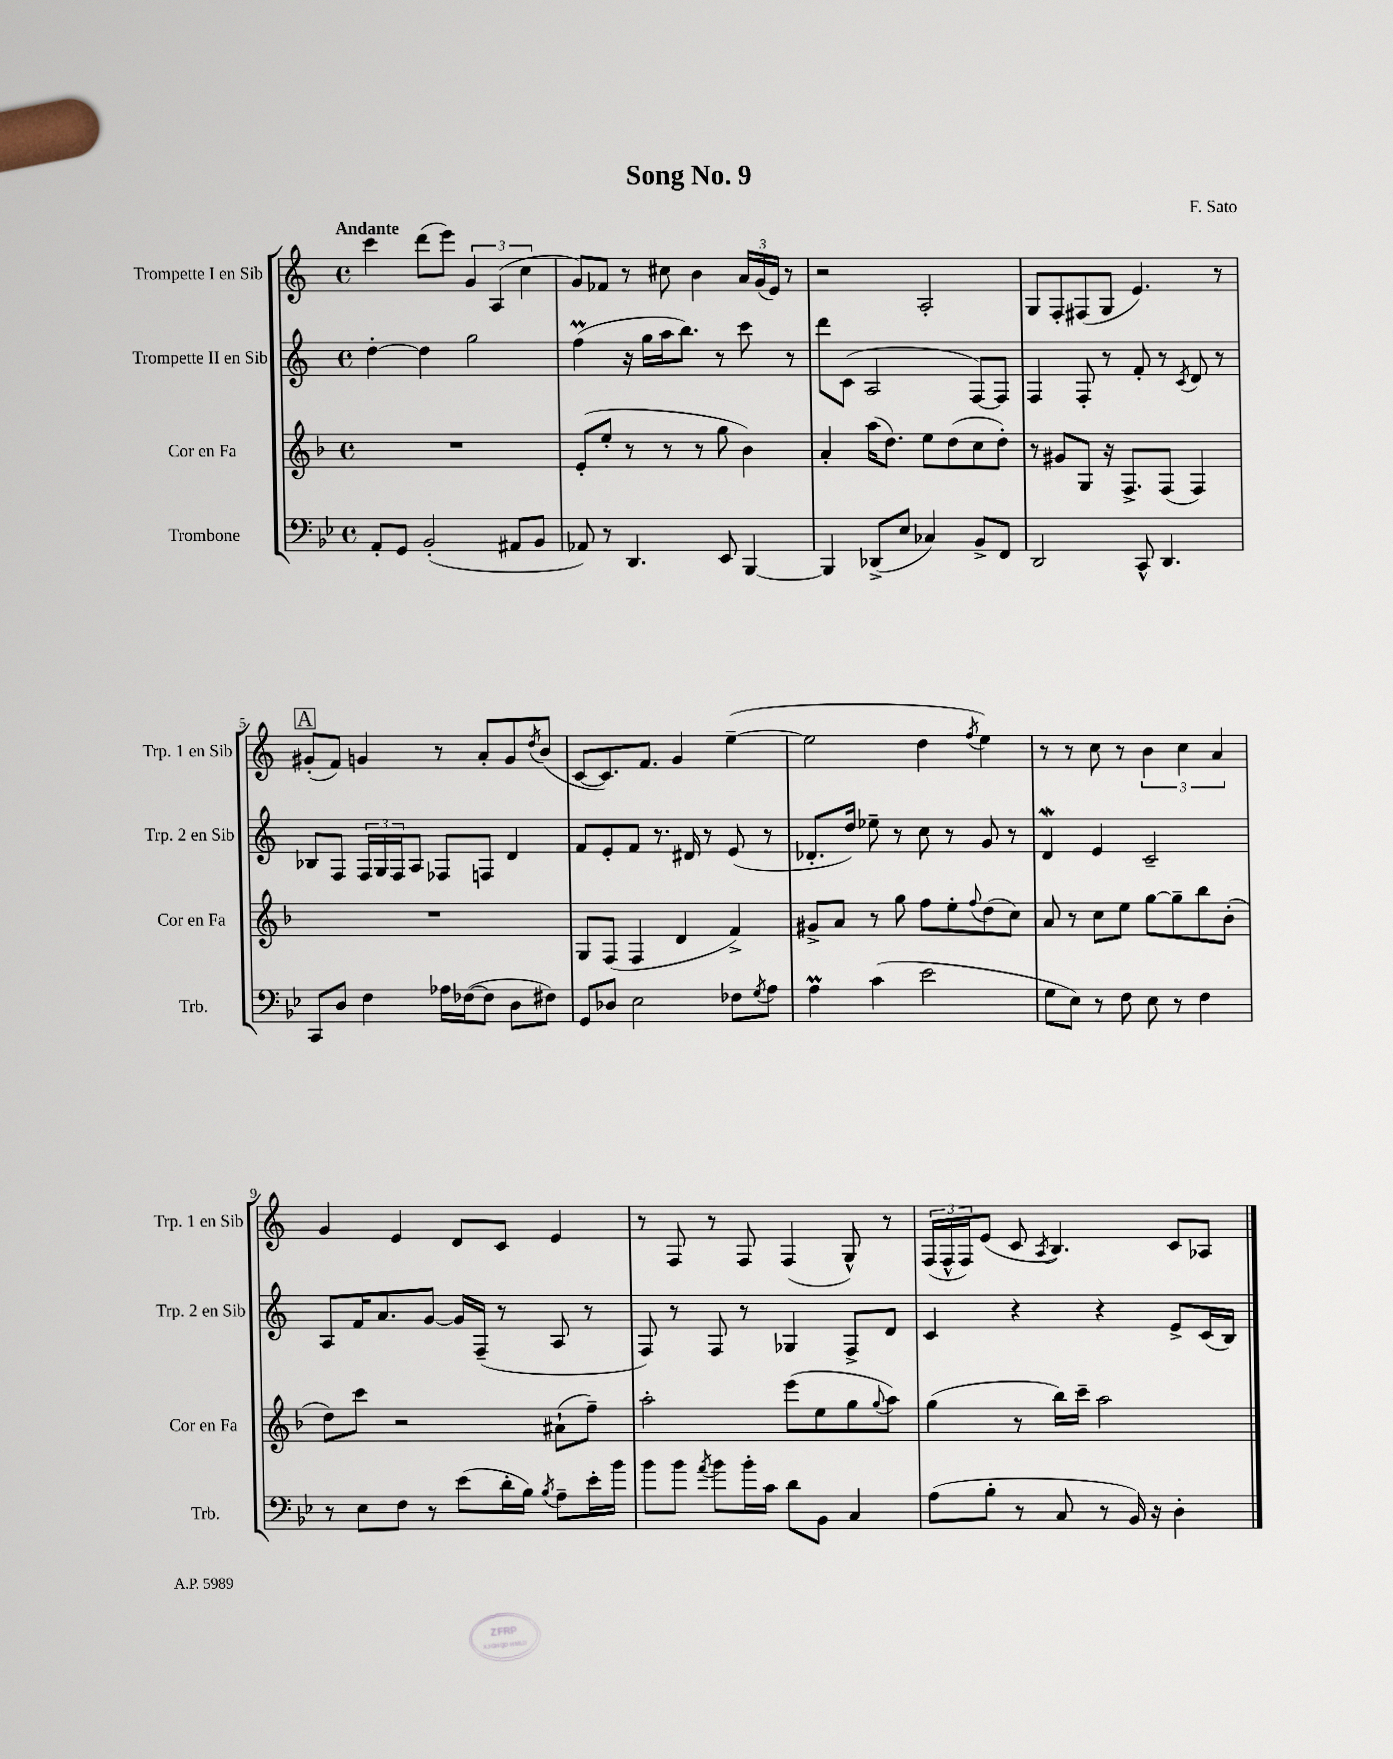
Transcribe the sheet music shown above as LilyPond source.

\header { title = "Song No. 9" composer = "F. Sato" }
<<
\new StaffGroup <<
\new Staff = "s0" \with { instrumentName = "Trompette I en Sib" shortInstrumentName = "Trp. 1 en Sib" } {
    \clef treble \key c \major \defaultTimeSignature \time 4/4 \tempo "Andante"
    c'''4 d'''8( e'''8) \tuplet 3/2 { g'4 a4( c''4 } |
    g'8) fes'8 r8 cis''8 b'4 \tuplet 3/2 { a'16 g'16( e'16) } r8 |
    r2 a2-. |
    g8 f8-. fis8( g8 e'4.) r8 |
    \mark \markup { \box "A" } gis'8-.( f'8) g'4 r8 a'8-. g'8 \acciaccatura { d''8 } b'8( |
    c'8~ c'8.) f'8. g'4 e''4~--( |
    e''2 d''4 \acciaccatura { f''8 } e''4) |
    r8 r8 c''8 r8 \tuplet 3/2 { b'4 c''4 a'4 } |
    g'4 e'4 d'8 c'8 e'4 |
    r8 f8 r8 f8 f4( g8-^) r8 |
    \tuplet 3/2 { f16( f16-^ f16) } e'8( c'8 \acciaccatura { a8 } b4.) c'8 aes8 \bar "|." |
}
\new Staff = "s1" \with { instrumentName = "Trompette II en Sib" shortInstrumentName = "Trp. 2 en Sib" } {
    \clef treble \key c \major \defaultTimeSignature \time 4/4
    d''4~-. d''4 g''2 |
    f''4\prall( r16 g''16 a''16 b''8.) r8 c'''8 r8 |
    d'''8 c'8( a2 f8~) f8 |
    f4 f8-. r8 f'8-. r8 \acciaccatura { c'8 } d'8 r8 |
    \mark \markup { \box "A" } bes8 f8 \tuplet 3/2 { f16 g16 f16 } a8 fes8 f8 d'4 |
    f'8 e'8-. f'8 r8. dis'16 r8 e'8( r8 |
    des'8.-. d''16) ees''8-- r8 c''8 r8 g'8 r8 |
    d'4\mordent e'4 c'2-- |
    a8 f'16 a'8. g'8~ g'16 f16--( r8 a8 r8 |
    f8) r8 f8 r8 ges4 f8-> d'8 |
    c'4 r4 r4 e'8-> c'16( b16) \bar "|." |
}
\new Staff = "s2" \with { instrumentName = "Cor en Fa" shortInstrumentName = "Cor en Fa" } {
    \clef treble \key f \major \defaultTimeSignature \time 4/4
    R1 |
    e'8-.( e''8-. r8 r8 r8 g''8 bes'4) |
    a'4-. a''16( d''8.) e''8 d''8( c''8 d''8-.) |
    r8 gis'8 g8 r16 f8.-> f8( f4) |
    \mark \markup { \box "A" } R1 |
    g8 f8( f4 d'4 f'4->) |
    gis'8-> a'8 r8 g''8 f''8 e''8-. \appoggiatura { f''8 } d''8( c''8) |
    a'8 r8 c''8 e''8 g''8~ g''8-- bes''8 bes'8-.( |
    d''8) c'''8 r2 ais'8-!( f''8--) |
    a''2-. e'''8( e''8 g''8 \appoggiatura { g''8 } a''8) |
    g''4( r8 bes''16) c'''16-- a''2 \bar "|." |
}
\new Staff = "s3" \with { instrumentName = "Trombone" shortInstrumentName = "Trb." } {
    \clef bass \key bes \major \defaultTimeSignature \time 4/4
    a,8-. g,8 bes,2-.( ais,8 bes,8 |
    aes,8) r8 d,4. ees,8 bes,,4~ |
    bes,,4 des,8->( ees8 ces4) bes,8-> f,8 |
    d,2 c,8-^ d,4. |
    \mark \markup { \box "A" } c,8 d8 f4 aes16 fes16~( fes8 d8 fis8) |
    g,8 des8 ees2 fes8 \acciaccatura { g8 } a8 |
    a4\prall c'4( ees'2 |
    g8 ees8) r8 f8 ees8 r8 f4 |
    r8 ees8 f8 r8 ees'8( d'16-. bes16) \acciaccatura { bes8 } a8-- ees'16-. bes'16 |
    bes'8 bes'8 \acciaccatura { a'8 } bes'8 bes'16-. c'16 d'8 bes,8 c4 |
    a8( bes8-. r8 c8 r8 bes,16) r16 d4-. \bar "|." |
}
>>
>>
